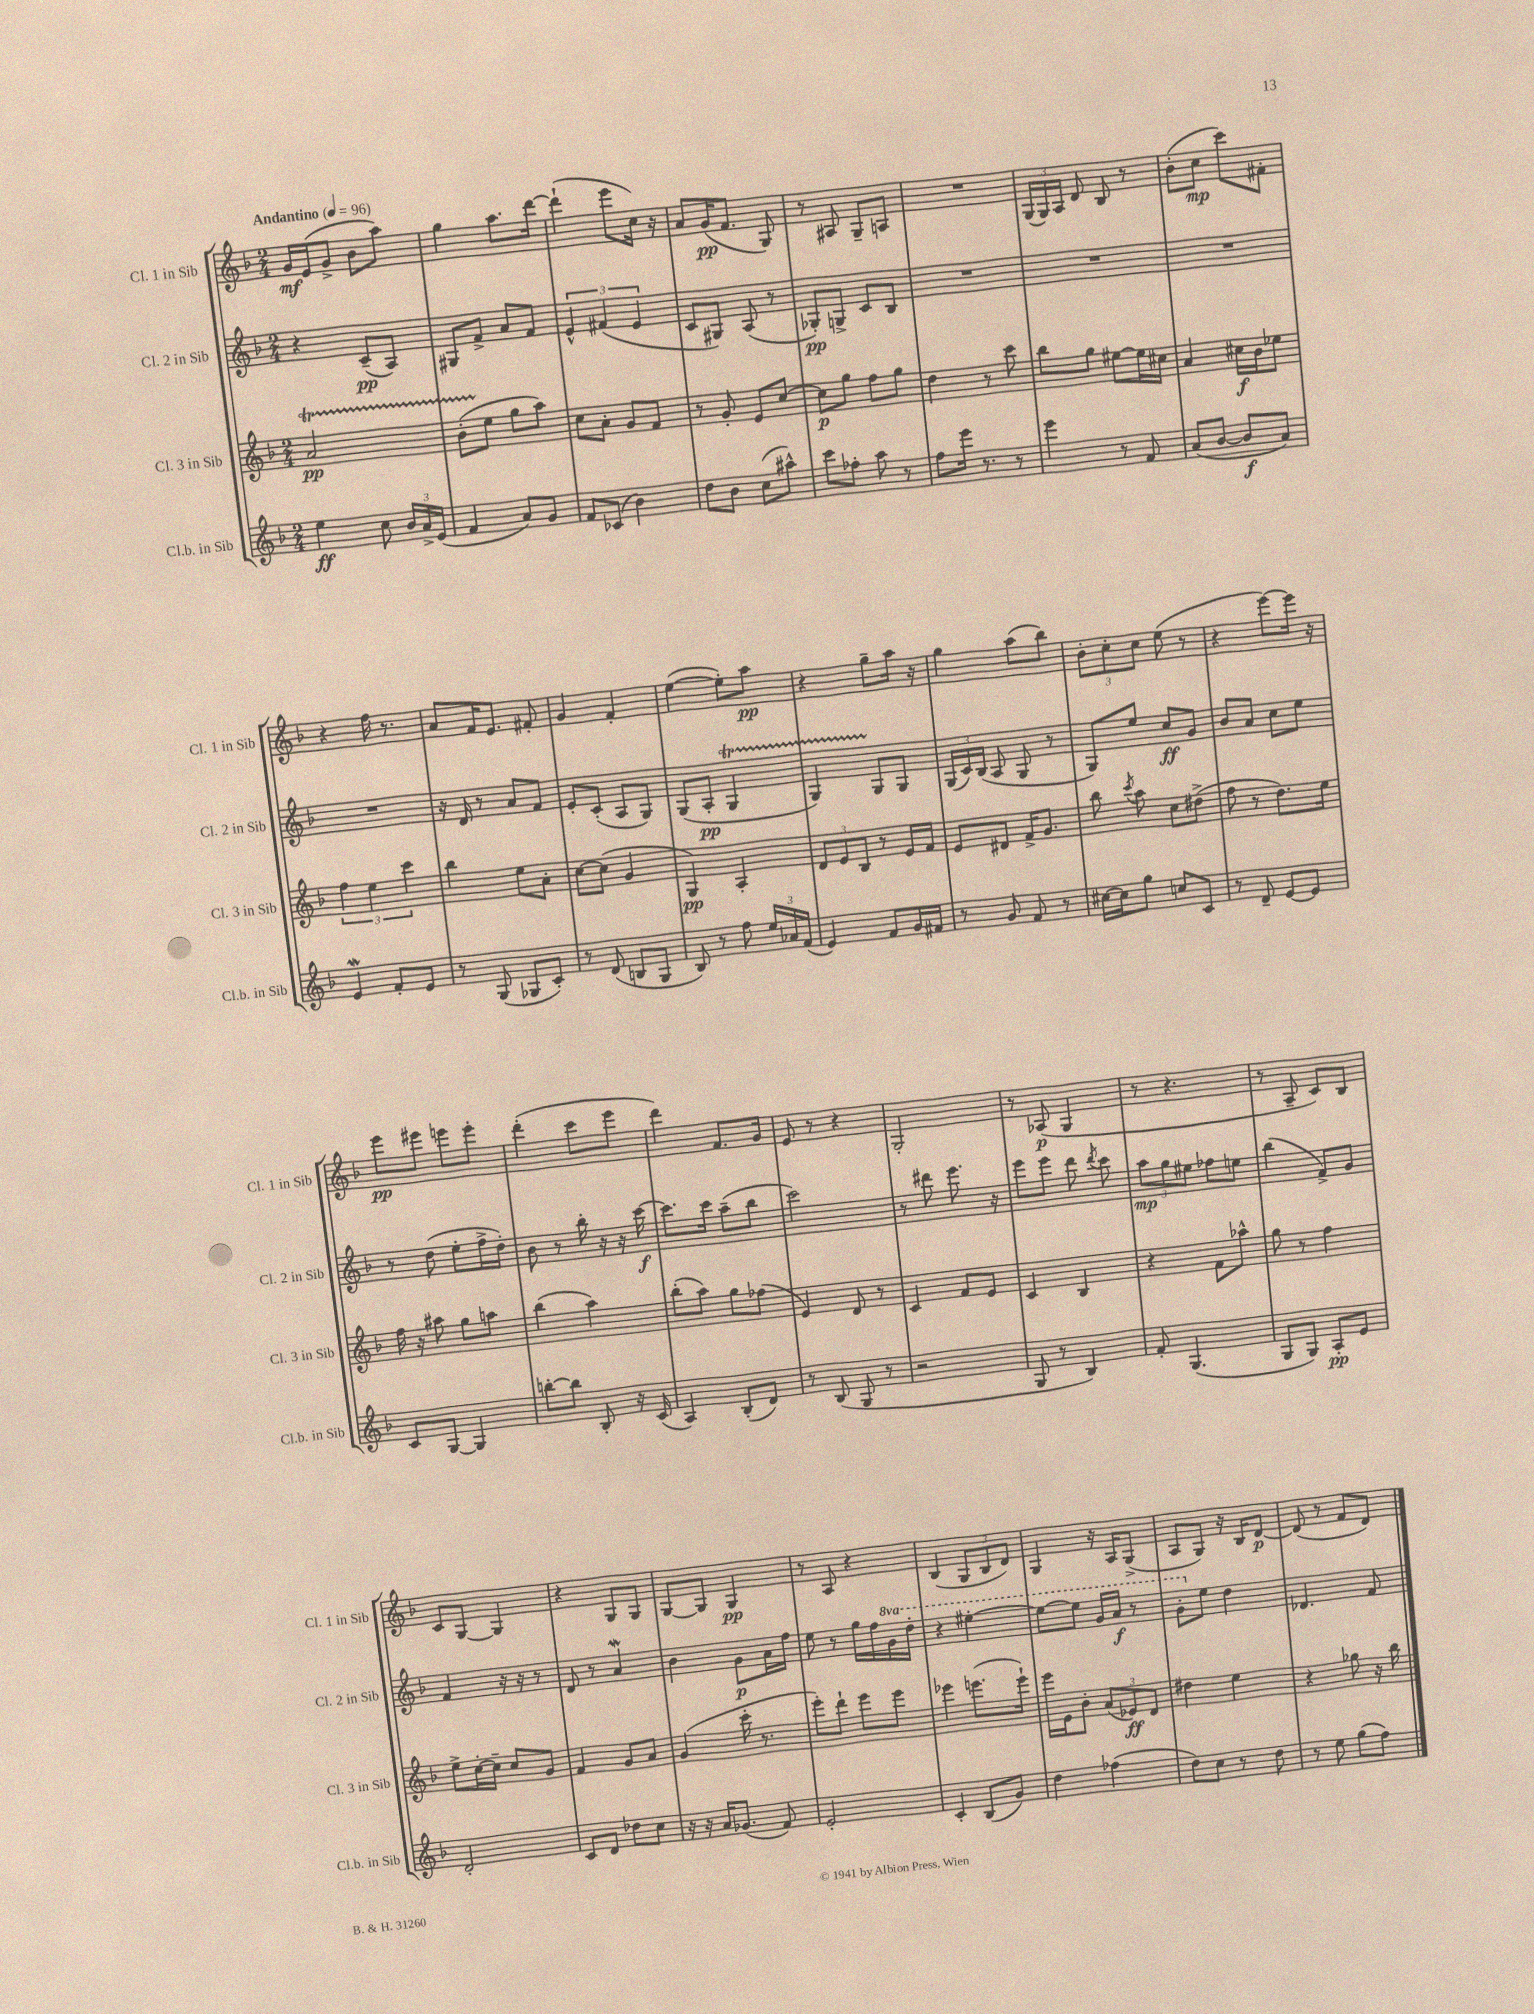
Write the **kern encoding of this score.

**kern	**kern	**kern	**kern
*staff4	*staff3	*staff2	*staff1
*clefG2	*clefG2	*clefG2	*clefG2
*k[b-]	*k[b-]	*k[b-]	*k[b-]
*M2/4	*M2/4	*M2/4	*M2/4
*MM96	*MM96	*MM96	*MM96
4ee\	2a/	4r	16g/LL
.	.	.	(16e/J
.	.	.	8g^/J
8cc\	.	(8c~/L	8b-\L
24b-/LL	.	8A/J)	8aa\J)
24a^/	.	.	.
(24e/JJ	.	.	.
=	=	=	=
4f/	(8b-'\L	8G#/L	4gg\
.	8ee\J	8f^/J	.
8a/L)	8gg\L	8a/L	8.aa\L
8g/J	8aa\J)	8f/J	.
.	.	.	[16ddd\Jk
=	=	=	=
8f/L	8cc\L	6e^^/	(4ddd`\]
(8c-/J	8a'\J	.	.
.	.	(6f#/	.
4b-\)	8g/L	.	8eee\L
.	.	6e/	.
.	8f/J	.	16cc\Jk)
.	.	.	16r
=	=	=	=
8dd\L	8r	8c/L	8a/L
8b-\J	8g'/	8G#/J)	(16g/K
.	.	.	8.f/J
(8cc\L	8e/L	(8A/	.
8aa#^^\J)	[8cc/J	8r	8G/)
=	=	=	=
8ccc\L	8cc\]L	8G-'/L)	8r
8ff-'\J	8gg\J	8G^/J	8A#/
8aa\	8ff\L	8c/L	8G~/L
8r	8gg\J	8B-/J	8A/J
=	=	=	=
8ff\L	4dd\	2r	2r
16eee\Jk	.	.	.
8.r	.	.	.
.	8r	.	.
8r	8ccc\	.	.
=	=	=	=
4eee\	8bb-\L	2r	(24G/LL
.	.	.	24G/)
.	.	.	24A/JJ
.	8gg\J	.	8d/
8r	[8ee#\L	.	8B-/
8f/	16ee#\]L	.	8r
.	16cc#\JJ	.	.
=	=	=	=
(8a/L	4a/	2r	(8b-'\L
[8b-/J	.	.	8cc\J
8b-/]L	16cc#\LL	.	8ccc\L)
.	16b-\J	.	.
8a/J)	8ee-\J	.	8f#'\J
=	=	=	=
4e/	6ff\	2r	4r
.	6ee\	.	.
8f'/L	.	.	16ff\
.	.	.	8.r
.	6ccc\	.	.
8e/J	.	.	.
=	=	=	=
8r	4bb-\	16r	8a/L
.	.	16d/	.
(8G/	.	8r	16f/K
.	.	.	8.e/J
8G-/L	8ee\L	8a/L	.
8c'/J)	8a'\J	8f/J	8f#'/
=	=	=	=
8r	[8cc\L	8e'/L	4g/
(8d/	(8cc\]J	(8c'/J	.
8B/L	4g/	8A/L	4f'/
8G/J	.	8G/J)	.
=	=	=	=
8B-/)	4G/)	(8G/L	([4ee\
8r	.	8A'/J	.
8ff\	4A'/	4G/	8ee'\]L)
24ee/LL	.	.	8aa\J
24a-/	.	.	.
(24f/JJ	.	.	.
=	=	=	=
4e/)	12d/L	4G/)	4r
.	12e/	.	.
.	12B-/J	.	.
8f/L	8r	8G/L	8gg~\L
16g/L	16e/LL	8G/J	16aa\Jk
16f#/JJ	16f/JJ	.	16r
=	=	=	=
8r	8e/L	(24G/LL	4gg\
.	.	24c/)	.
.	.	(24B-/JJ	.
8g/	8d#/J	8A/	.
8f/	16f^/LK	8G/	(8aa\L
.	8.g/J	.	.
8r	.	8r	8bb-\J)
=	=	=	=
[16cc#\LL	8bb-\	8G/L)	12b-'\L
16cc#\]J	.	.	.
.	.	.	12cc'\
.	8qccc/	.	.
8gg\J	8aa\	8ee/J	.
.	.	.	12cc\J
8cc/L	8cc\L	8cc/L	(8ee\
8c/J	(8dd#^\J	8g/J	8r
=	=	=	=
8r	8ff\	8b-/L	4r
8d~/	8r	8a/J	.
[8e/L	8.dd\L)	8cc\L	[8eee\L)
8e/]J	.	8ee\J	16eee\]Jk
.	16ee\Jk	.	16r
=	=	=	=
8c/L	16ff\	8r	8eee\L
.	16r	.	.
[8G/J	8aa#\	(8dd\	8eee#\J
4G/]	8gg\L	8ee'\L	8eee\L
.	8aa\J	16ff^\L	8eee'\J
.	.	16dd'\JJ)	.
=	=	=	=
[8bb'\L	(4bb-\	8b-\	(4ddd'\
8bb\]J	.	8r	.
8B-'/	4aa\)	16bb-'\	8ccc\L
.	.	16r	.
16r	.	16r	8eee\J
(16c/	.	[16ccc\	.
=	=	=	=
4A/)	(8bb-'\L	8.ccc\]L	4ddd\)
.	8aa\J)	.	.
.	.	16ccc\Jk	.
(8B-'/L	8gg\L	(8aa~\L	8.f/L
8d/J)	(8ff-\J	8bb-\J	.
.	.	.	16g/Jk
=	=	=	=
8r	4e/)	2ccc\)	8e/
(8B-/	.	.	8r
8G/	8d/	.	4r
8r	8r	.	.
=	=	=	=
2r	4c/	8r	2G'/
.	.	8ddd#\	.
.	8f/L	8.eee\	.
.	8e/J	.	.
.	.	16r	.
=	=	=	=
8G/	4c/	8eee\L	8r
8r	.	8eee\J	(8A-/
4B-/)	4B-/	8ddd\	4G/
.	.	8qddd/	.
.	.	8ccc\	.
=	=	=	=
8f'/	4r	12aa\L	8r
.	.	12gg\	.
(4.G/	.	.	4.r
.	.	12ee#\J	.
.	8f\L	8ff-\L	.
.	8aa-^^\J	8ee\J	.
=	=	=	=
8G/L	8gg\	(4bb-\	8r
8G/J)	8r	.	8A~/
8A'/L	4ff\	8f^/L)	8c/L)
8e/J	.	8g/J	8B-/J
=	=	=	=
2d'/	8ee^\L	4f/	8c/L
.	[16cc'\L	.	[8G/J
.	16cc~\]JJ	.	.
.	8cc/L	16r	4G/]
.	.	16r	.
.	8g/J	8r	.
=	=	=	=
8c/L	4f/	8d/	4r
8d/J	.	8r	.
8dd-\L	8g/L	4a/	8G/L
8cc\J	8a/J	.	8G/J
=	=	=	=
16r	(4g/	4b-\	[8G/L
16r	.	.	.
16a/LK	.	.	8G/]J
(8.g-/J	.	.	.
.	16ccc'\	8g\L	4G/
.	8.r	.	.
8f/)	.	16a\L	.
.	.	16ff\JJ	.
=	=	=	=
2e'/	8eee'\L)	8ee\	8r
.	8ddd`\J	8r	8A/
.	8eee\L	16gg\LL	4r
.	.	16ff\	.
.	8eee\J	16gg\	.
.	.	16ddd'\JJ	.
=	=	=	=
4c'/	4eee-\	4r	(4B-/
(8B-/L	(8.eee\L	[4eee#'\	12G/L
.	.	.	12B-/
8g/J)	.	.	.
.	.	.	12d/J)
.	16eee`\Jk)	.	.
=	=	=	=
4dd\	16eee\LL	8eee#\_L	4G/
.	16e\J	.	.
.	8b-'\J	8eee#\]J	.
(4ff-\	(12a/L	16gg/LL	16r
.	.	16aa/JJ	16A/LK
.	12e-/)	.	.
.	.	8r	(8G^/J
.	12d/J	.	.
=	=	=	=
8dd\L)	4dd#\	8gg'\L	8A/L
8cc\J	.	8ee\J	8G/J)
8r	4ee\	4dd\	16r
.	.	.	16B-/LK
8dd\	.	.	[8d/J
=	=	=	=
8r	4r	4.d-/	(8d/]
8ee\	.	.	8r
(8gg\L	8gg-\	.	8f/L
8ff\J)	16r	8f/	8d/J)
.	16bb-\	.	.
==	==	==	==
*-	*-	*-	*-
